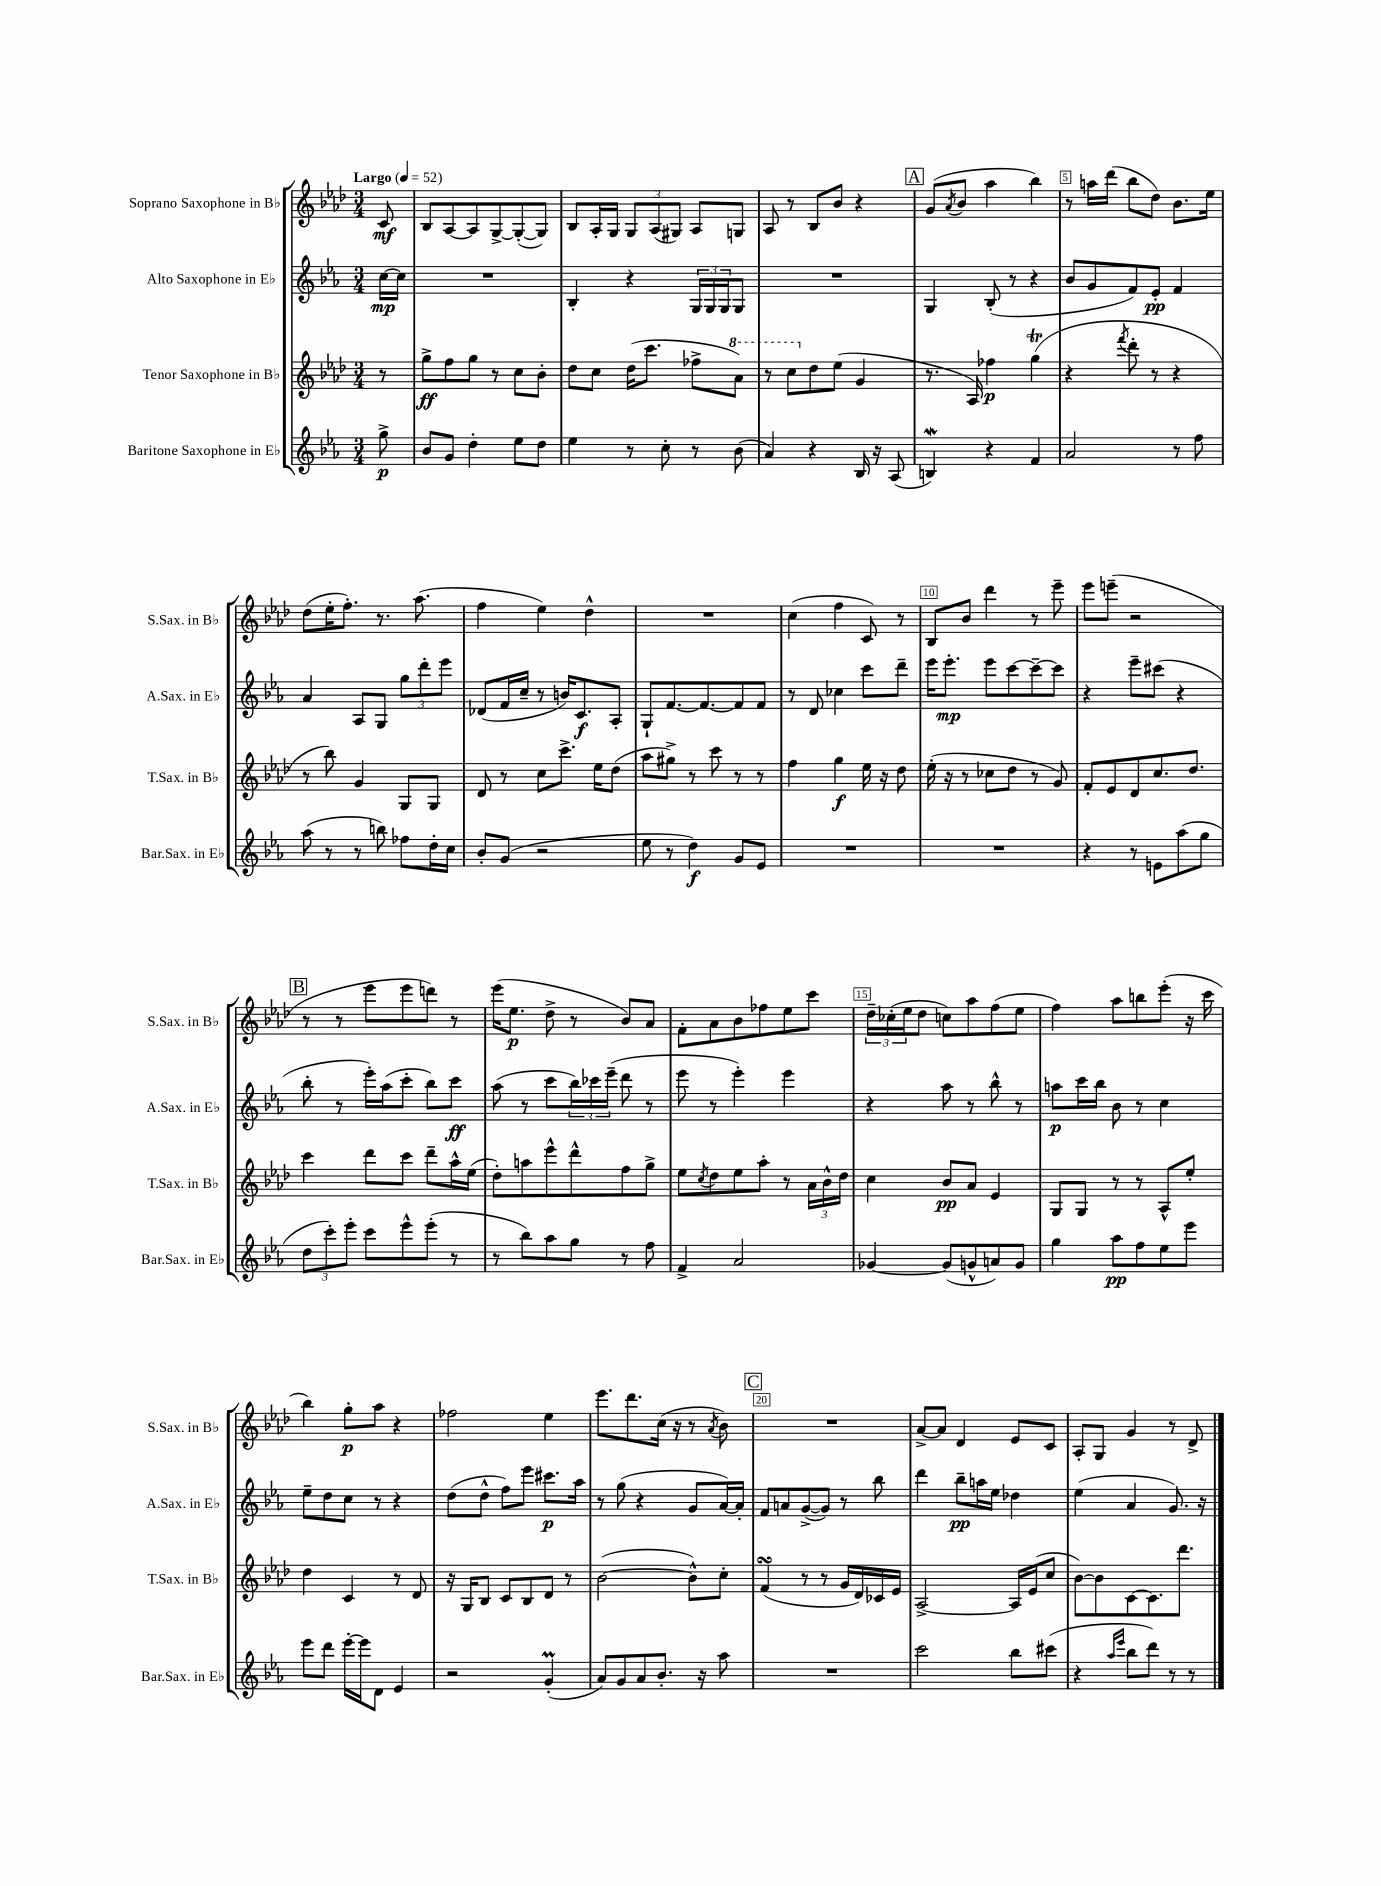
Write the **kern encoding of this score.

**kern	**kern	**kern	**kern
*staff4	*staff3	*staff2	*staff1
*clefG2	*clefG2	*clefG2	*clefG2
*k[b-e-a-]	*k[b-e-a-d-]	*k[b-e-a-]	*k[b-e-a-d-]
*M3/4	*M3/4	*M3/4	*M3/4
*MM52	*MM52	*MM52	*MM52
8gg^	8r	[16cc	8c
.	.	16cc]	.
=	=	=	=
8b-	8gg^	2.r	8B-
8g	8ff	.	[8A-
4dd'	8gg	.	8A-]
.	8r	.	[8G^
8ee-	8cc	.	(8G'_
8dd	8b-'	.	8G])
=	=	=	=
4ee-	8dd-	4B-'	8B-
.	8cc	.	16A-'
.	.	.	16G
8r	(16dd-	4r	12G
.	8.ccc	.	.
.	.	.	(12A-
8cc'	.	.	.
.	.	.	12G#)
8r	8ff-^	24G	8A-
.	.	24G	.
.	.	24G	.
(8b-	8aa-)	8G	8G
=	=	=	=
4a-)	8r	2.r	8A-
.	8ccc	.	8r
4r	8dd-	.	8B-
.	(8ee-	.	8b-
16B-	4g	.	4r
16r	.	.	.
(8A-	.	.	.
=	=	=	=
4B)	8.r	4G	(8g
.	.	.	8qa-
.	.	.	8b-
.	16A-)	.	.
4r	4ff-	(8B-'	4aa-
.	.	8r	.
4f	(4gg	4r	4bb-)
=	=	=	=
2a-	4r	8b-	8r
.	.	8g	16aa
.	.	.	(16ddd-
.	8qfff	.	.
.	8ddd-'	8f)	8bb-
.	8r	8e-'	8dd-)
8r	4r	4f	8.b-
8ff	.	.	.
.	.	.	16ee-
=	=	=	=
(8aa-	8r	4a-	(8dd-
8r	8bb-)	.	16ee-'
.	.	.	8.ff')
8r	4g	8A-	.
8bb)	.	8G	8.r
8ff-	8G	12gg	.
.	.	.	(8.aa-
.	.	12ddd'	.
16dd'	8G	.	.
.	.	12eee-	.
16cc	.	.	.
=	=	=	=
8b-'	8d-	(8d-	4ff
(8g	8r	16f	.
.	.	16cc~	.
2r	8cc	8r	4ee-)
.	8.ccc^	16b)	.
.	.	8.c	.
.	.	.	4dd-^^
.	16ee-	.	.
.	(8dd-	8A-'	.
=	=	=	=
8ee-	8aa-	8G`	2.r
8r	8gg#^)	[8.f	.
4dd)	8r	.	.
.	.	8.f_	.
.	8ccc	.	.
8g	8r	8f]	.
8e-	8r	8f	.
=	=	=	=
2.r	4ff	8r	(4cc
.	.	8d	.
.	4gg	4cc-	4ff
.	16ee-	8ccc	8c)
.	16r	.	.
.	8dd-	8ddd~	8r
=	=	=	=
2.r	(16ee-'	16eee-	8B-
.	16r	8.eee-'	.
.	8r	.	8b-
.	8cc-	8eee-	4ddd-
.	8dd-	[8ccc	.
.	8r	8ccc~_	8r
.	8g)	8ccc]	8eee-~
=	=	=	=
4r	8f'	4r	8eee-
.	8e-	.	(8eee~
8r	8d-	8eee-~	2r
8e	8.cc	(8ccc#	.
(8aa-	.	4r	.
.	8.dd-	.	.
8gg	.	.	.
=	=	=	=
12dd	4ccc	8bb-'	8r
12ccc')	.	.	.
.	.	8r	8r
12eee-'	.	.	.
8ccc	8ddd-	16eee-')	8eee-
.	.	(16aa-	.
8eee-^^	8ccc	8ccc'	8eee-
(8eee-'	8ddd-~	8bb-)	8ddd)
8r	16aa-^^	8ccc	8r
.	(16ee-	.	.
=	=	=	=
8r	8dd-')	(8aa-	(16eee-
.	.	.	8.ee-
8bb-)	8aa	8r	.
8aa-	8eee-^^	8ccc	8dd-^
8gg	8ddd-^^	24bb-)	8r
.	.	24ccc-	.
.	.	(24eee-~	.
8r	8ff	8ddd	8b-)
8ff	8gg^	8r	8a-
=	=	=	=
4f^	8ee-	8eee-	8f'
.	8qcc	.	.
.	8dd-	8r	8a-
2a-	8ee-	4eee-')	8b-
.	8aa-'	.	8ff-
.	8r	4eee-	8ee-
.	24a-	.	8ccc
.	24b-^^	.	.
.	24dd-	.	.
=	=	=	=
[4g-	4cc	4r	24dd-~
.	.	.	(24cc-'
.	.	.	24ee-
.	.	.	8dd-
(8g-]	8b-	8aa-	8cc)
8g^^	8a-	8r	8aa-
8a)	4e-	8bb-^^	(8ff
8g	.	8r	8ee-
=	=	=	=
4gg	8G	8aa	4ff)
.	8G	16ccc	.
.	.	16bb-	.
8aa-	8r	8b-	8aa-
8ff	8r	8r	8bb
8ee-	8A-^^	4cc	(8eee-'
8eee-	8ee-'	.	16r
.	.	.	16ccc
=	=	=	=
8eee-	4dd-	8ee-~	4bb-)
8ddd	.	8dd	.
[16eee-'	4c	8cc	8gg'
16eee-]	.	.	.
8d	.	8r	8aa-
4e-	8r	4r	4r
.	8d-	.	.
=	=	=	=
2r	16r	(8dd	2ff-
.	16G	.	.
.	8B-	8dd^^	.
.	8c	8ff)	.
.	8B-	8eee-	.
(4g'	8d-	8.ccc#	4ee-
.	8r	.	.
.	.	16aa-	.
=	=	=	=
8a-)	([2b-	8r	8.eee-
8g	.	(8gg	.
.	.	.	8.ddd-
8a-	.	4r	.
8.b-'	.	.	(16cc
.	.	.	16r
.	8b-^^])	8g	8r
16r	.	.	.
.	.	.	8qa-
8aa-	8cc'	[16a-)	8b-)
.	.	16a-']	.
=	=	=	=
2.r	(4f	8f	2.r
.	.	8a	.
.	8r	([8g^	.
.	8r	8g])	.
.	16g	8r	.
.	16d-)	.	.
.	16c-	8bb-	.
.	16e-	.	.
=	=	=	=
2ccc	[2A-^	4ddd	[8a-^
.	.	.	8a-]
.	.	8bb-~	4d-
.	.	16aa	.
.	.	16ee-	.
8bb-	16A-]	4dd-	8e-
.	(16e-	.	.
(8ccc#	8cc	.	8c
=	=	=	=
4r	[8b-)	(4ee-	8A-'
.	8b-]	.	8G
16qqaa-	.	.	.
16qqeee-	.	.	.
8bb-	[8c	4a-	4g
8ddd)	8.c]	.	.
8r	.	8.g)	8r
.	8.ddd-	.	.
8r	.	.	8d-^
.	.	16r	.
==	==	==	==
*-	*-	*-	*-
